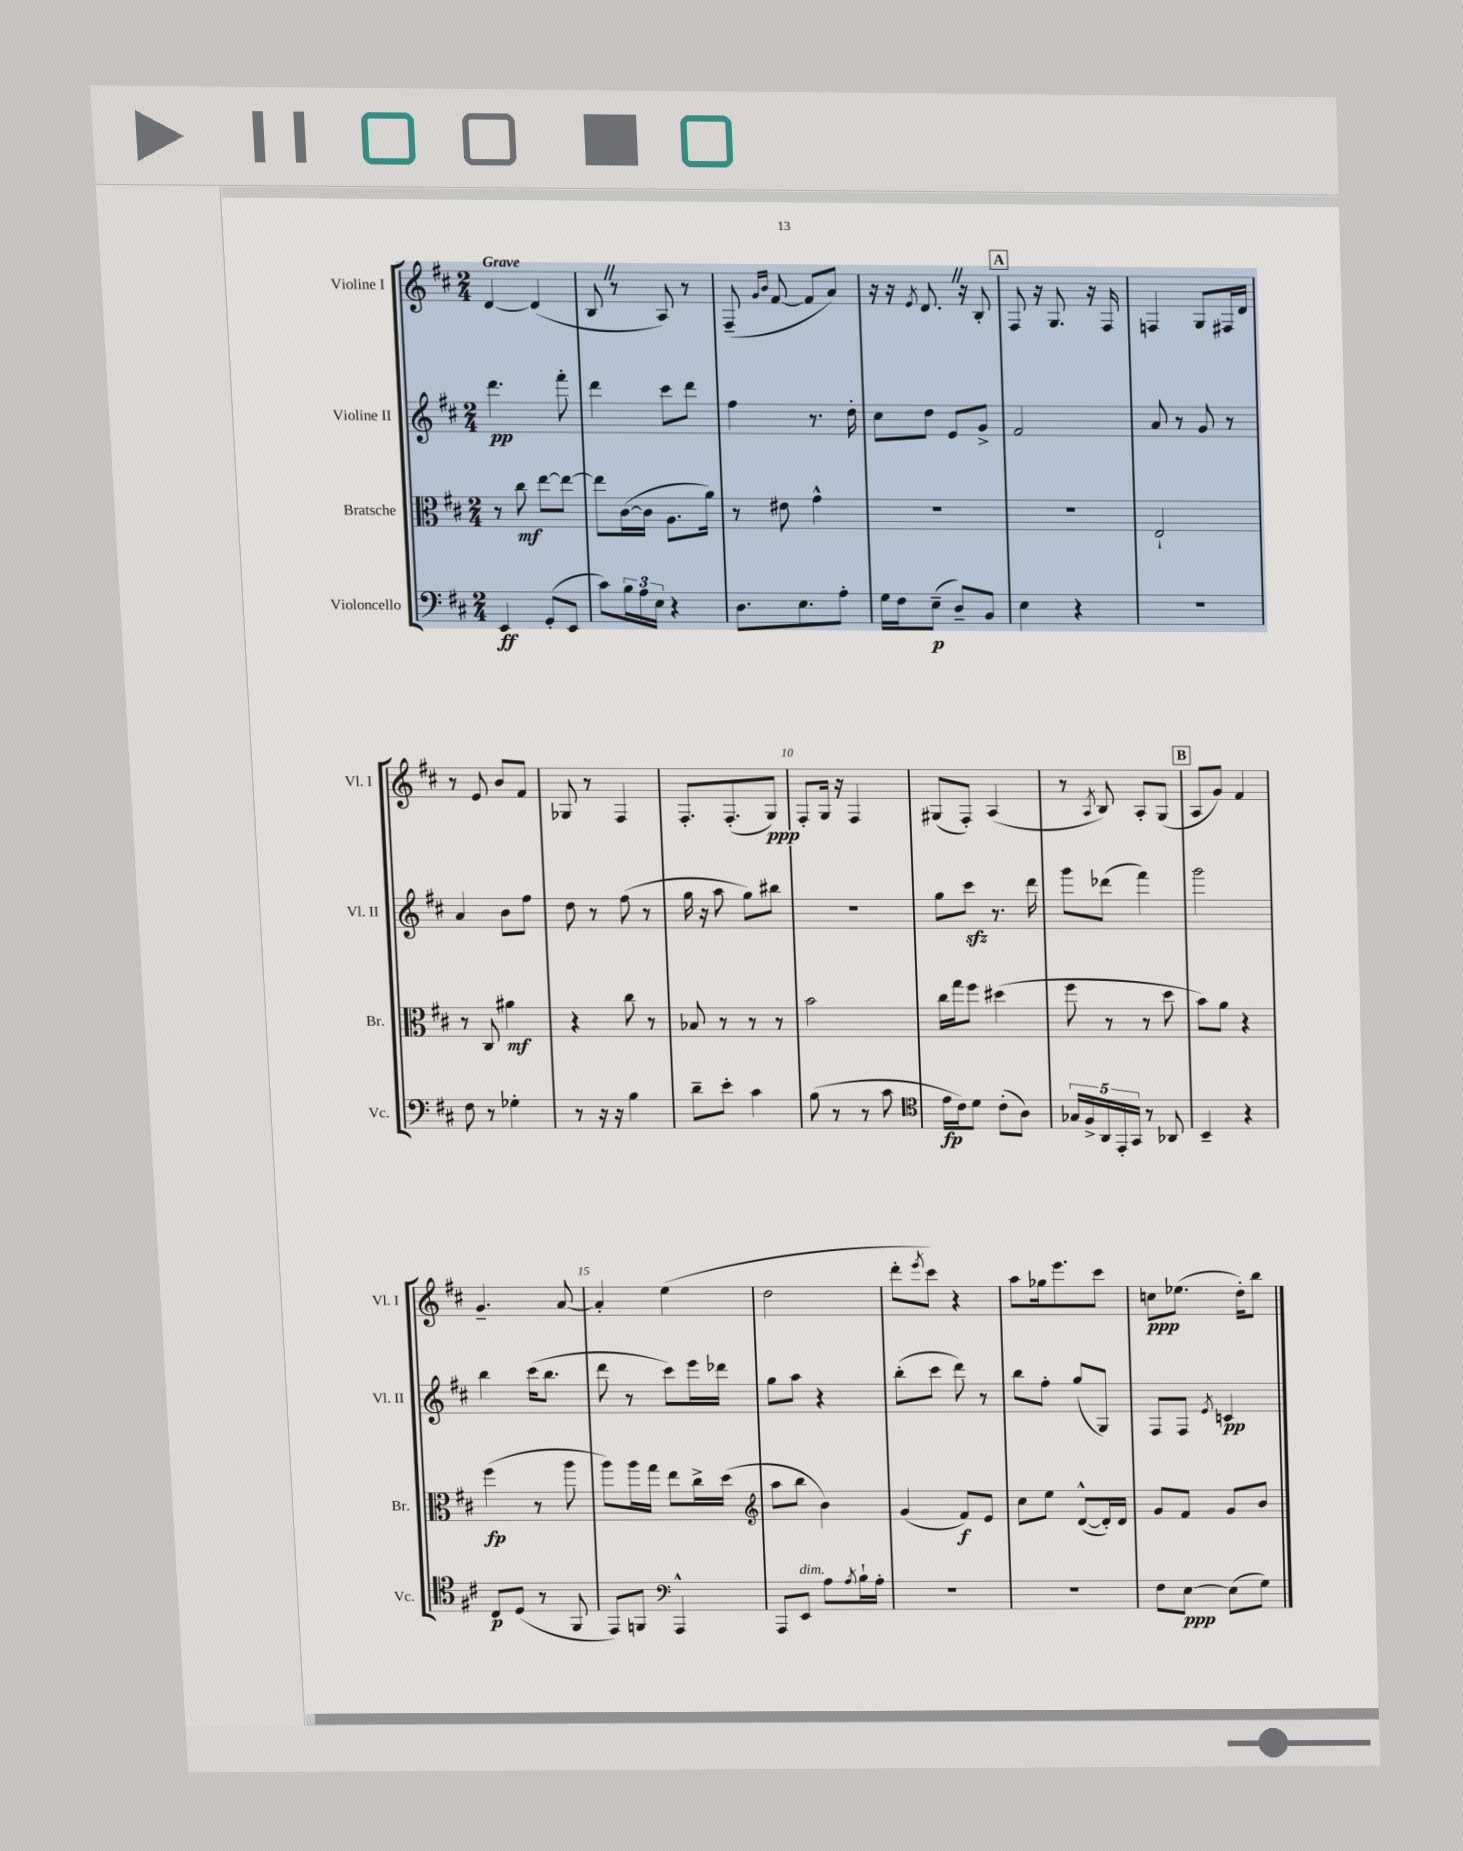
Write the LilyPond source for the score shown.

<<
\new StaffGroup <<
\new Staff = "s0" \with { instrumentName = "Violine I" shortInstrumentName = "Vl. I" } {
    \clef treble \key d \major \numericTimeSignature \time 2/4 \tempo "Grave"
    d'4~ d'4( |
    b8 \once \override BreathingSign.text = \markup { \musicglyph "scripts.caesura.straight" } \breathe r8 a8) r8 |
    fis8--( \grace { g'16 b'16 } fis'8~ fis'8 a'8) |
    r16 r16 \acciaccatura { e'8 } d'8. \once \override BreathingSign.text = \markup { \musicglyph "scripts.caesura.straight" } \breathe r16 b8-. |
    \mark \markup { \box "A" } fis8 r16 g8. r16 fis16 |
    f4 g8 fis16 d'16 |
    r8 e'8 b'8 fis'8 |
    ges8 r8 fis4 |
    fis8.-. fis8.-.( g8\ppp) |
    fis8-. g16 r16 fis4 |
    gis8( fis8-.) a4( |
    r8 \acciaccatura { a8 } b8) a8-. g8( |
    \mark \markup { \box "B" } a8 g'8) fis'4 |
    g'4.-- a'8~ |
    a'4-. e''4( |
    d''2 |
    d'''8-. \acciaccatura { e'''8 } cis'''8) r4 |
    a''8 ges''16 e'''8. cis'''8 |
    c''8\ppp ees''8.( d''16-.) b''8 \bar "|." |
}
\new Staff = "s1" \with { instrumentName = "Violine II" shortInstrumentName = "Vl. II" } {
    \clef treble \key d \major \numericTimeSignature \time 2/4
    d'''4.\pp fis'''8-. |
    d'''4 cis'''8 d'''8 |
    fis''4 r8. d''16-. |
    cis''8 d''8 e'8 g'8-> |
    \mark \markup { \box "A" } fis'2 |
    a'8 r8 g'8 r8 |
    a'4 b'8 fis''8 |
    d''8 r8 fis''8( r8 |
    g''16 r16 a''8 g''8) bis''8 |
    r2 |
    g''8 cis'''8\sfz r8. d'''16 |
    g'''8 des'''8( fis'''4) |
    \mark \markup { \box "B" } g'''2 |
    b''4 cis'''16( b''8. |
    d'''8 r8 cis'''8) e'''16 des'''16 |
    g''8 a''8 r4 |
    b''8-.( cis'''8 d'''8) r8 |
    b''8 fis''8-. g''8( g8) |
    fis8 fis8 \acciaccatura { e'8 } c'4\pp \bar "|." |
}
\new Staff = "s2" \with { instrumentName = "Bratsche" shortInstrumentName = "Br." } {
    \clef alto \key d \major \numericTimeSignature \time 2/4
    r8 cis''8\mf e''8~ e''8~ |
    e''8 cis'16~( cis'16 a8. a'16) |
    r8 eis'8 g'4-^ |
    R2 |
    \mark \markup { \box "A" } R2 |
    e2-! |
    r8 cis8 ais'4\mf |
    r4 cis''8 r8 |
    bes8 r8 r8 r8 |
    b'2 |
    cis''16 g''16 fis''8 dis''4( |
    fis''8 r8 r8 d''8 |
    \mark \markup { \box "B" } b'8) a'8 r4 |
    fis''4\fp( r8 a''8 |
    a''8) a''16 g''16 e''8 cis''16-> d''16( |
    \clef treble a''8 b''8 b'4) |
    g'4( fis'8\f) e'8 |
    cis''8 e''8 d'8~-^( d'16-.) d'16 |
    g'8 fis'8 g'8 b'8 \bar "|." |
}
\new Staff = "s3" \with { instrumentName = "Violoncello" shortInstrumentName = "Vc." } {
    \clef bass \key d \major \numericTimeSignature \time 2/4
    e,4\ff g,8-.( e,8 |
    cis'8) \tuplet 3/2 { b16 a16 e16 } r4 |
    d8. e8. a8-. |
    g16 fis16 e8--\p( d8--) b,8 |
    \mark \markup { \box "A" } e4 r4 |
    r2 |
    fis8 r8 ges4-. |
    r8 r16 r16 b4 |
    d'8-- e'8-. cis'4 |
    b8( r8 r8 cis'8 |
    \clef tenor e'16\fp cis'16) d'8 cis'8-.( a8) |
    \tuplet 5/4 { ges16 fis16-> a,16 e,16-. g,16 } r8 aes,8 |
    \mark \markup { \box "B" } b,4-- r4 |
    cis8\p d8( r8 fis,8 |
    e,8) f,8 \clef bass a,,4-^ |
    a,,8 e,8^\markup { \italic "dim." } a8 \acciaccatura { a8 } b16-! a16-. |
    R2 |
    r2 |
    fis8 e8~\ppp e8( g8) \bar "|." |
}
>>
>>
\layout { \context { \Score \override BarNumber.break-visibility = ##(#f #t #t) barNumberVisibility = #(every-nth-bar-number-visible 5) } }
